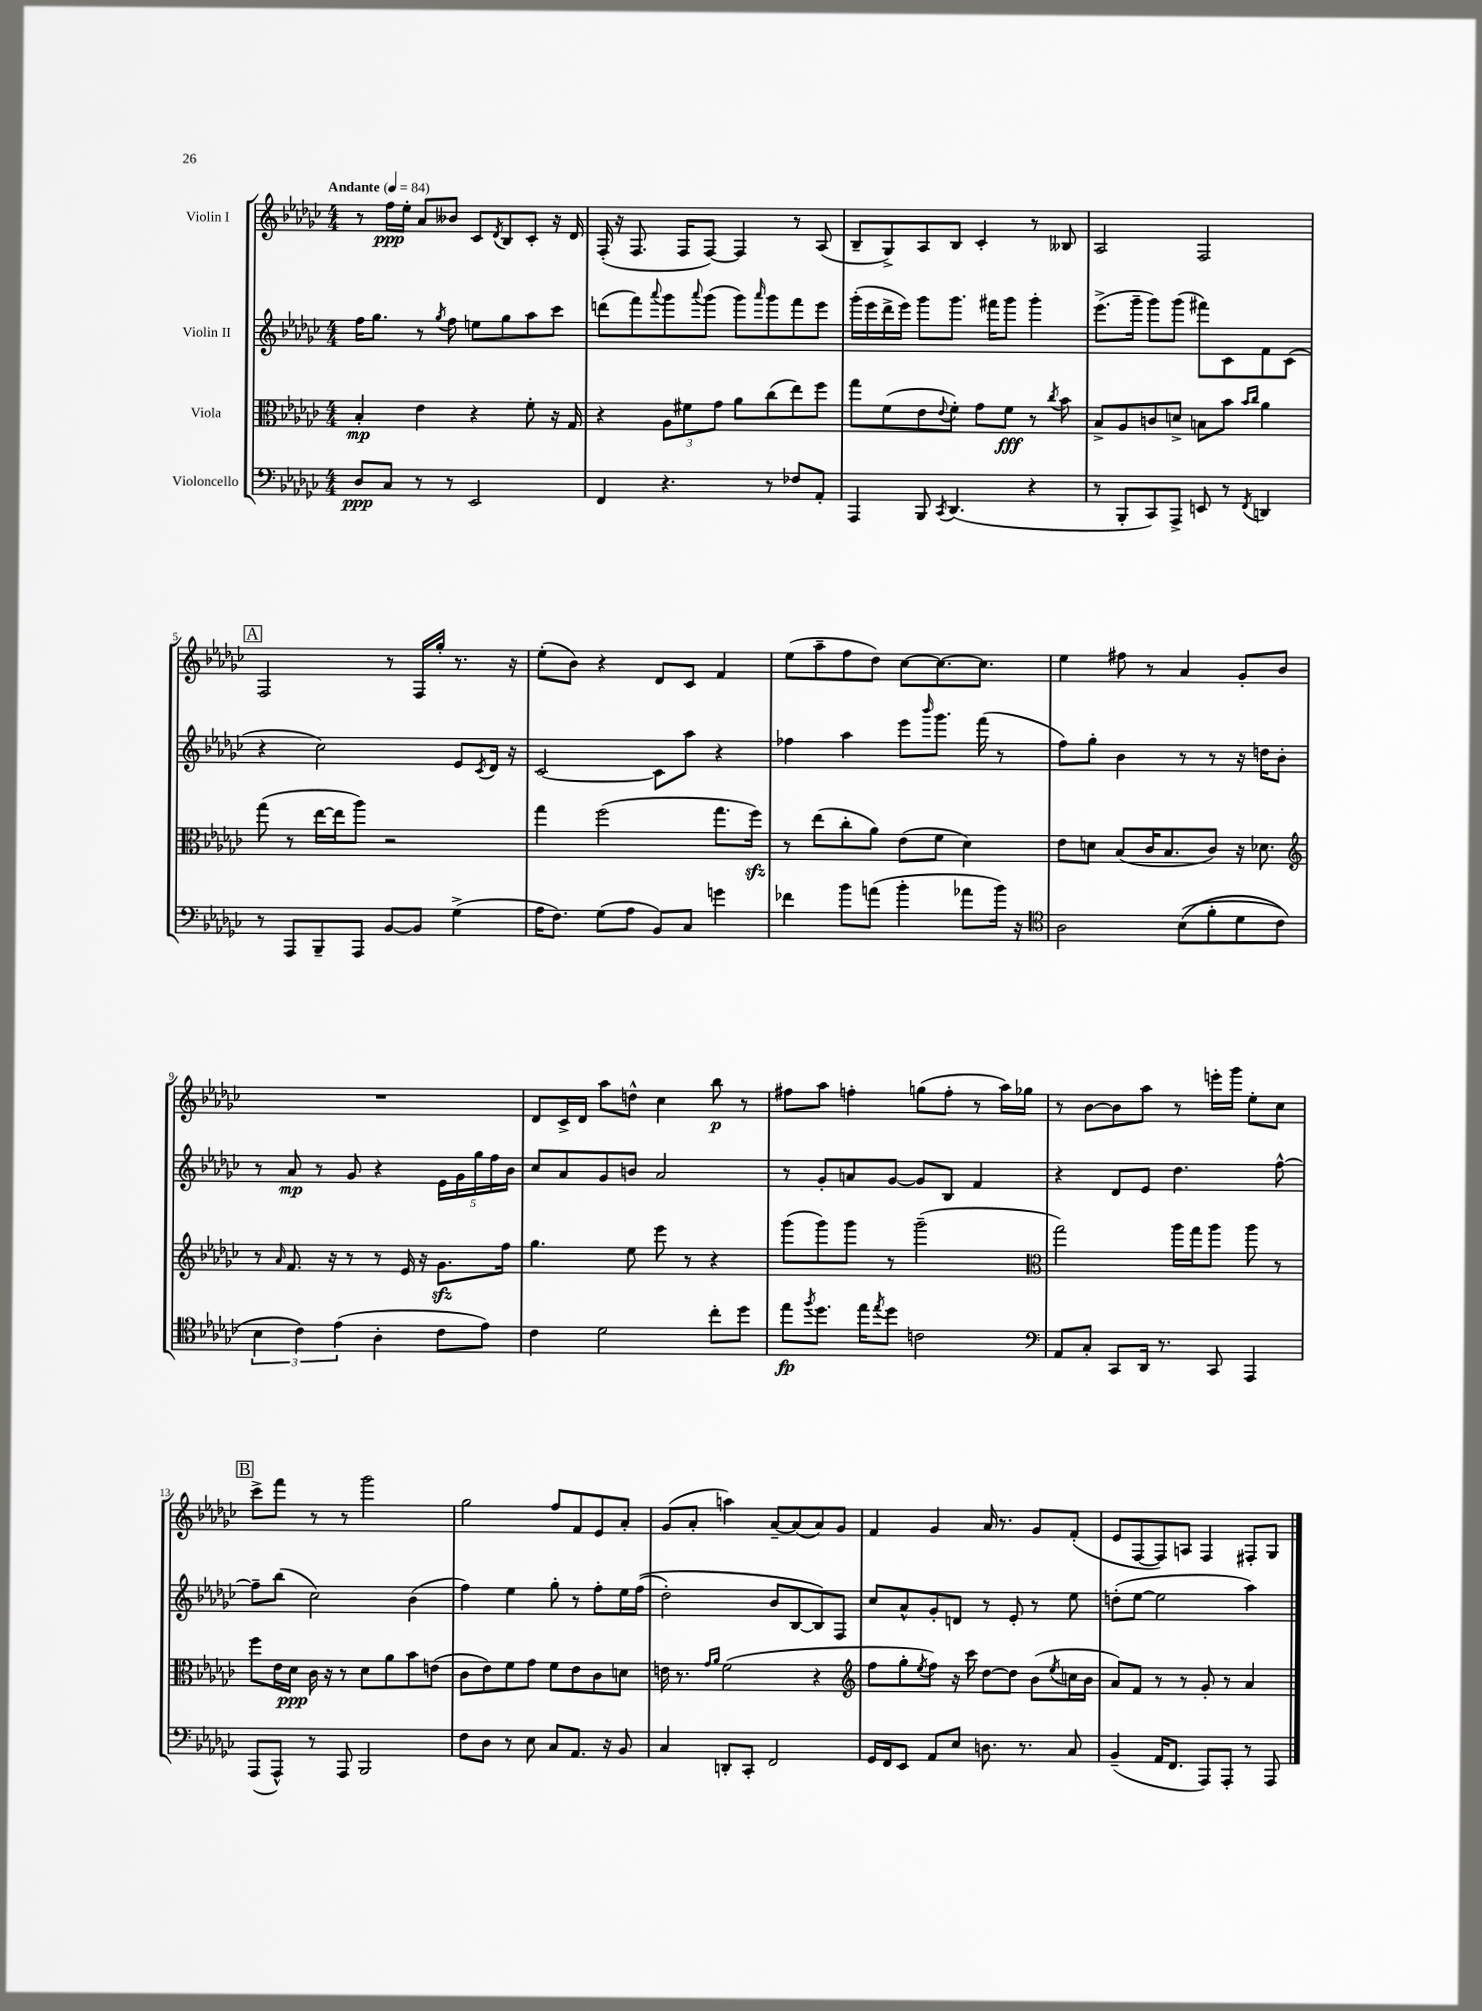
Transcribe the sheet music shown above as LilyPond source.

<<
\new StaffGroup <<
\new Staff = "s0" \with { instrumentName = "Violin I" } {
    \clef treble \key ges \major \numericTimeSignature \time 4/4 \tempo "Andante" 4 = 84
    r8 f''16\ppp ees''16-. aes'8 beses'8 ces'8 \acciaccatura { des'8 } bes8 ces'8-. r16 des'16 |
    f16-.( r16 f8. f16 f8~) f4 r8 aes8( |
    bes8-- ges8->) aes8 bes8 ces'4-. r8 beses8 |
    aes2 f2 |
    \mark \markup { \box "A" } f2 r8 f16 ges''16-. r8. r16 |
    ees''8-.( bes'8) r4 des'8 ces'8 f'4 |
    ees''8( aes''8-- f''8 des''8) ces''8~ ces''8.~ ces''8. |
    ees''4 fis''8 r8 aes'4 ges'8-. bes'8 |
    R1 |
    des'8 ces'16-> des'16 aes''8 d''8-^ ces''4 bes''8\p r8 |
    fis''8 aes''8 f''4-. g''8( f''8-. r8 aes''16) ges''16 |
    r8 bes'8~ bes'8 aes''8 r8 e'''16-. ges'''16 ees''8-. ces''8 |
    \mark \markup { \box "B" } ces'''8-> f'''8 r8 r8 ges'''2 |
    ges''2 f''8 f'8 ees'8 aes'8-. |
    ges'8( aes'8-. a''4) aes'8~-- aes'8( aes'8) ges'8 |
    f'4 ges'4 aes'16 r8. ges'8 f'8-.( |
    ees'8 f8~ f8) a8 f4 fis8-. ges8 \bar "|." |
}
\new Staff = "s1" \with { instrumentName = "Violin II" } {
    \clef treble \key ges \major \numericTimeSignature \time 4/4
    f''16 ges''8. r8 \acciaccatura { ges''8 } f''8 e''8 ges''8 aes''8 ces'''8 |
    d'''8( f'''8) \appoggiatura { aes'''8 } ges'''8 \appoggiatura { aes'''8 } ges'''8( ges'''8) \grace { aes'''16 } ges'''8 f'''8 ees'''8 |
    ges'''16-.( ees'''16 des'''16-> ees'''16) ges'''8 ges'''8. fis'''16 ges'''8 ges'''4-. |
    ees'''8.->( ges'''16-- ges'''8) ges'''8( fis'''8) ces'8 f'8 ces'8( |
    \mark \markup { \box "A" } r4 ces''2) ees'8 \acciaccatura { ces'8 } des'16 r16 |
    ces'2~ ces'8 aes''8 r4 |
    fes''4 aes''4 ees'''8 \grace { bes'''16 } ges'''8. f'''16( r8 |
    f''8) ges''8-. bes'4 r8 r8 r16 d''16 bes'8-. |
    r8 aes'8\mp r8 ges'8 r4 \tuplet 5/4 { ees'16 ges'16 ges''16 f''16 bes'16 } |
    ces''8 aes'8 ges'8 b'8 aes'2 |
    r8 ges'8-. a'8 ges'8~ ges'8 bes8 f'4 |
    r4 des'8 ees'8 des''4. f''8~-^ |
    \mark \markup { \box "B" } f''8-- bes''8( ces''2) bes'4( |
    f''4) ees''4 ges''8-. r8 f''8-. ees''16 f''16(\( |
    des''2-.) bes'8 bes8~ bes8\) f8 |
    ces''8 aes'8-^ ges'8-. d'8 r8 ees'8-. r8 ees''8 |
    d''8-.( ees''8~ ees''2 aes''4) \bar "|." |
}
\new Staff = "s2" \with { instrumentName = "Viola" } {
    \clef alto \key ges \major \numericTimeSignature \time 4/4
    bes4-.\mp ees'4 r4 f'8-. r16 ges16 |
    r4 \tuplet 3/2 { aes8 fis'8 ges'8 } aes'8 ces''8( ees''8) f''8 |
    ges''8 f'8( ees'8 \appoggiatura { ees'8 } f'8-.) ges'8 f'8\fff r8 \acciaccatura { ces''8 } bes'8 |
    bes8-> aes8 c'8 d'8-> b8 bes'8 \grace { bes'16 ces''16 } aes'4 |
    \mark \markup { \box "A" } ges''8( r8 ees''16~ ees''16 aes''8) r2 |
    ges''4 f''2( ges''8. f''16\sfz) |
    r8 ees''8( ces''8-. aes'8) ees'8( f'8 des'4) |
    ees'8 d'8 bes8( ces'16 bes8. ces'8) r16 des'8. |
    \clef treble r8 \grace { aes'16 } f'8. r16 r8 r8 ees'16 r16 ges'8.\sfz f''16 |
    ges''4. ees''8 ees'''8 r8 r4 |
    ges'''8( ges'''8) ges'''8 r8 ges'''2--( |
    \clef alto ges''2) aes''16 ges''16 aes''8 aes''8 r8 |
    \mark \markup { \box "B" } f''8 ees'16 des'16\ppp ces'16 r16 r8 des'8 aes'8 bes'8 e'8( |
    ces'8 ees'8) f'8 ges'8 f'8 ees'8 ces'8 d'8 |
    e'16 r8. \grace { ges'16 aes'16 } f'2( r4 |
    \clef treble f''8 ges''8-. \acciaccatura { ees''8 } f''8) r16 ces'''16 des''8~ des''8 bes'8( \acciaccatura { ees''8 } c''16 bes'16 |
    aes'8) f'8 r8 r8 ges'8-. r8 aes'4 \bar "|." |
}
\new Staff = "s3" \with { instrumentName = "Violoncello" } {
    \clef bass \key ges \major \numericTimeSignature \time 4/4
    des8\ppp ces8 r8 r8 ees,2 |
    f,4 r4. r8 fes8 aes,8-. |
    aes,,4 bes,,8 \acciaccatura { ces,8 } des,4.( r4 |
    r8 bes,,8-. ces,8) aes,,8-> e,8 r8 \acciaccatura { f,8 } d,4 |
    \mark \markup { \box "A" } r8 aes,,8 bes,,8-- aes,,8 bes,8~ bes,8 ges4->( |
    aes16 f8.) ges8( aes8 bes,8) ces8 g'4 |
    fes'4 bes'8 a'8( bes'4-. aes'8 bes'16) r16 |
    \clef tenor aes2 bes8(\( f'8-. des'8 ces'8) |
    \tuplet 3/2 { bes4 ces'4\) ees'4( } aes4-. ces'8 ees'8) |
    ces'4 des'2 ces''8-. des''8 |
    ees''8\fp \acciaccatura { f''8 } des''8. ees''16 \acciaccatura { ees''8 } des''8 c'2 |
    \clef bass aes,8 ces8-. ces,8 des,16 r8. ces,8 aes,,4 |
    \mark \markup { \box "B" } aes,,8( aes,,8-^) r8 aes,,8 bes,,2 |
    f8 des8 r8 ees8 ces8 aes,8. r16 bes,8 |
    ces4 d,8-. ces,8-. f,2 |
    ges,16 f,16 ees,8 aes,8 ees8 d8. r8. ces8 |
    bes,4--( aes,16 f,8. aes,,8) aes,,8-. r8 aes,,8 \bar "|." |
}
>>
>>
